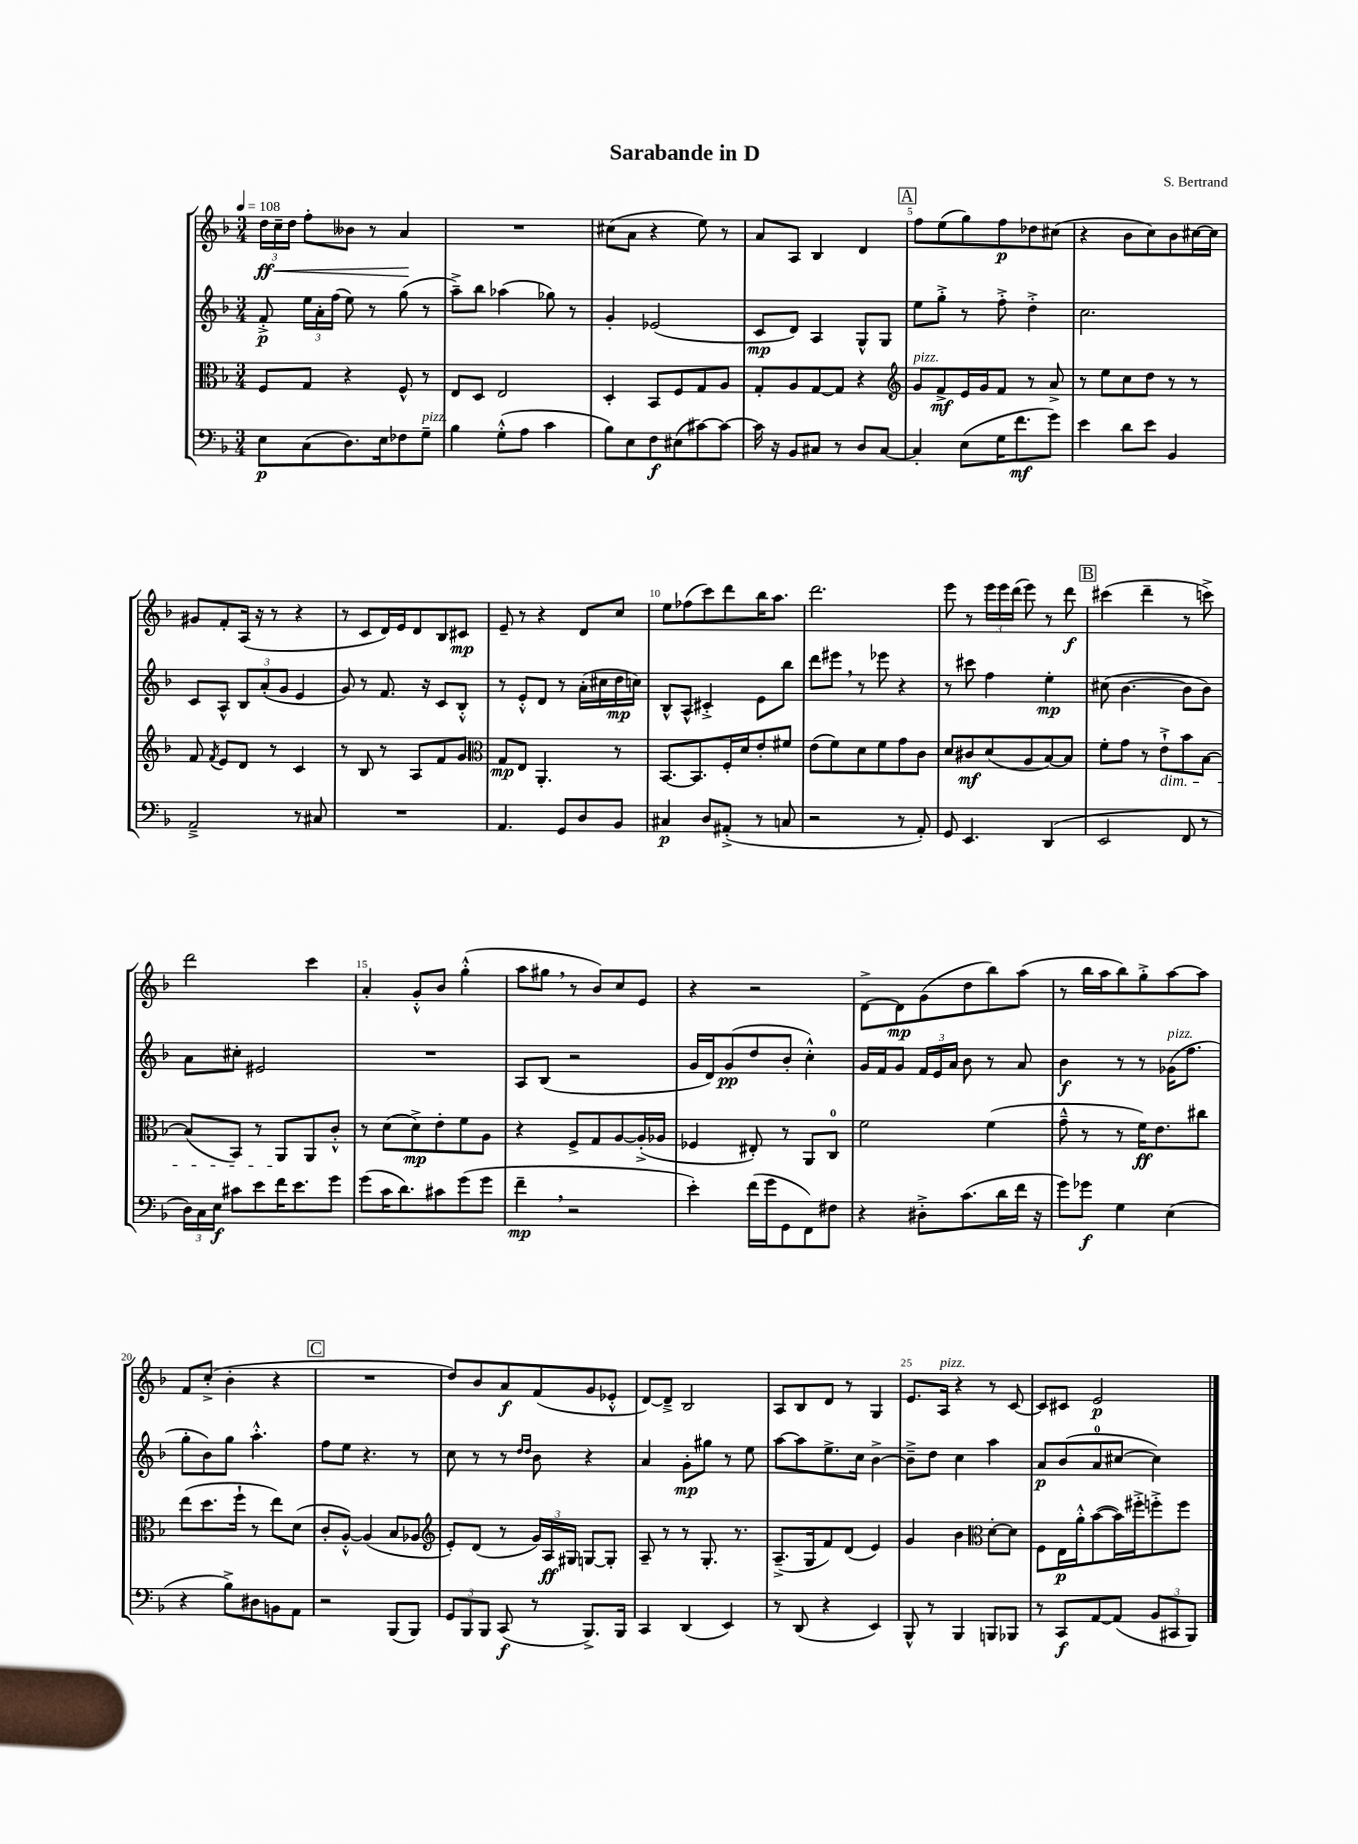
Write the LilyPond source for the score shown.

\header { title = "Sarabande in D" composer = "S. Bertrand" }
<<
\new StaffGroup <<
\new Staff = "s0" {
    \clef treble \key f \major \numericTimeSignature \time 3/4 \tempo 4 = 108
    \autoBeamOff \tuplet 3/2 { d''16[\ff c''16--\< d''16] } f''8[-. beses'8] r8 a'4\! |
    R2. |
    cis''8[( a'8] r4 e''8) r8 |
    a'8[ a8] bes4 d'4 |
    \mark \markup { \box "A" } f''8[ e''8( g''8) f''8\p des''8 cis''8]( |
    r4 bes'8[ c''8) bes'8 cis''16~ cis''16] |
    gis'8[ f'8-. a16]( r16 r8 r4 |
    r8 c'8[ d'16) e'16 d'8 bes8 cis'8]\mp |
    e'8-- r8 r4 d'8[ c''8] |
    e''8[ fes''8( c'''8) d'''8 bes''16 a''8.] |
    d'''2. |
    e'''8 r8 \tuplet 3/2 { e'''16[ e'''16 d'''16]( } e'''8) r8 d'''8\f |
    \mark \markup { \box "B" } cis'''4( d'''4-- r8 c'''8->) |
    d'''2 c'''4 |
    a'4-. g'8[-.-^ bes'8] g''4-.-^( |
    a''8[ gis''8] \breathe r8 bes'8[) c''8 e'8] |
    r4 r2 |
    d'8[~-> d'8\mp g'8( d''8 bes''8) a''8]( |
    r8 bes''16[ a''16 bes''8) g''8-.-> a''8~ a''8] |
    f'8[ c''8]-.->( bes'4-. r4 |
    \mark \markup { \box "C" } R2. |
    d''8[) bes'8 a'8\f f'8( g'8 ees'8]-.-^ |
    d'8[~) d'8]---> bes2 |
    a8[ bes8 d'8] r8 g4 |
    e'8.[ a16]^\markup { \italic "pizz." } r4 r8 c'8~ |
    c'8[ cis'8] e'2\p \bar "|." |
}
\new Staff = "s1" {
    \clef treble \key f \major \numericTimeSignature \time 3/4
    \autoBeamOff f'8-.->\p \tuplet 3/2 { e''16[ a'16-. f''16]( } e''8) r8 g''8( r8 |
    a''8[--->) bes''8] aes''4( ges''8) r8 |
    g'4-. ees'2( |
    c'8[\mp d'8]) a4 g8[-^ g8] |
    \mark \markup { \box "A" } e''8[ g''8]-.-> r8 f''8-.-> d''4-.-> |
    c''2. |
    c'8[ a8]-^ \tuplet 3/2 { bes8[ a'8-.( g'8] } e'4 |
    g'8) r8 f'8. r16 c'8[ bes8]-.-^ |
    r8 e'8[-.-^ d'8] r8 a'16[-.( cis''16 d''16\mp c''16]) |
    bes8[-^ a8]-^ cis'4-.-> e'8[ bes''8] |
    d'''8[ eis'''8] \breathe r8 ees'''8 r4 |
    r8 cis'''8 f''4 e''4-.\mp |
    \mark \markup { \box "B" } cis''8( bes'4.~ bes'8[ bes'8]) |
    a'8[ cis''8]-. eis'2 |
    R2. |
    a8[ bes8]( r2 |
    g'16[ d'16) g'8\pp( d''8 bes'8]-. c''4-.-^) |
    g'16[ f'16 g'8] \tuplet 3/2 { f'16[ e'16 a'16] } bes'8 r8 a'8 |
    bes'4\f r8 r8 ges'16[^\markup { \italic "pizz." }( f''8.] |
    g''8[-. bes'8) g''8] a''4.-.-^ |
    \mark \markup { \box "C" } f''8[ e''8] r4. r8 |
    c''8 r8 r8 \grace { d''16[ d''16] } bes'8 r4 |
    a'4 g'8[-.\mp gis''8] r8 e''8 |
    a''8[~ a''8 e''8.-> c''16] bes'4~-> |
    bes'8[---> d''8] c''4 a''4 |
    a'8[\p bes'8( a'8-0 cis''8]~ cis''4) \bar "|." |
}
\new Staff = "s2" {
    \clef alto \key f \major \numericTimeSignature \time 3/4
    \autoBeamOff f8[ g8] r4 f8-^ r8 |
    e8[ d8] e2 |
    d4-. bes,8[ f8 g8 a8] |
    g8[-. a8 g8~ g8] r4 |
    \mark \markup { \box "A" } \clef treble g'8[^\markup { \italic "pizz." } f'8->\mf e'16 g'16 f'8] r8 a'8-> |
    r8 e''8[ c''8 d''8] r8 r8 |
    f'8 \acciaccatura { f'8 } e'8[ d'8] r8 c'4 |
    r8 bes8 r8 a8[ f'8 g'8] |
    \clef alto g8[\mp e8] a,4.-. r8 |
    bes,8.[~ bes,8. f16-. d'16 e'8-. fis'8] |
    e'8[( f'8) d'8 f'8 g'8 c'8] |
    d'8[ cis'8\mf d'8( a8 bes8~) bes8] |
    \mark \markup { \box "B" } f'8[-. g'8] r8 e'8[-!->\dim bes'8 bes8]~ |
    bes8[( bes,8]) r8 a,8[\! a,8 c'8]-.-^ |
    r8 d'8[( d'8->\mp) e'8-. f'8 a8] |
    r4 f8[-> g8 a8~ a16-.->( aes16] |
    fes4 eis8-.) r8 a,8[ c8]-0 |
    f'2 f'4( |
    g'8---^ r8 r8 f'16[\ff) e'8. cis''8] |
    e''8[( d''8. f''16]-! r8 e''8[) d'8]( |
    \mark \markup { \box "C" } c'8[-. a8]~-.-^) a4( bes8[ aes8] |
    \clef treble e'8[-.) d'8]( r8 \tuplet 3/2 { g'16[) a16\ff gis16] } g8[~ g8]-. |
    a8-- r8 r8 g8.-. r8. |
    a8.[--->( g16 f'8) d'8]( e'4) |
    g'4 bes'4 \clef alto d'8[~-. d'8] |
    f8[ e16\p a'16-.-^ bes'8~( bes'16) fis''16-.-> f''8-.-> f''8] \bar "|." |
}
\new Staff = "s3" {
    \clef bass \key f \major \numericTimeSignature \time 3/4
    \autoBeamOff e8[\p c8( d8.) e16 fes8 g8]--^\markup { \italic "pizz." } |
    bes4 g8[-.-^( a8] c'4 |
    bes8[) e8 f8\f eis8( cis'8~) cis'8]~ |
    cis'16 r16 bes,8[ cis8] r8 d8[ cis8]~ |
    \mark \markup { \box "A" } cis4-. e8[( g16 f'8.\mf g'8]) |
    e'4 d'8[ e'8] bes,4 |
    a,2---> r8 cis8 |
    R2. |
    a,4. g,8[ d8 bes,8] |
    cis4\p d8[ ais,8]-.->( r8 c8 |
    r2 r8 a,8-.) |
    g,8 e,4. d,4( |
    \mark \markup { \box "B" } e,2 f,8 r8 |
    \tuplet 3/2 { d16[) c16 e16]\f } cis'8[ e'8 f'16 e'8. g'8] |
    g'8[( c'16 d'8.) cis'8 g'8( g'8] |
    f'4--\mp \breathe r2 |
    e'4-.) f'16[( g'16 g,8 f,8) fis8] |
    r4 dis8[-.-> c'8.( d'16 f'16] r16 |
    g'8[) ges'8]\f g4 e4( |
    r4 bes8[->) dis8 b,8 a,8] |
    \mark \markup { \box "C" } r2 bes,,8[( bes,,8]) |
    \tuplet 3/2 { g,8[ bes,,8 bes,,8] } c,8\f( r8 bes,,8.[->) bes,,16] |
    c,4 d,4( e,4) |
    r8 d,8( r4 e,4) |
    bes,,8-^ r8 bes,,4 b,,8[ bes,,8] |
    r8 c,8[\f a,8~ a,8]( \tuplet 3/2 { bes,8[ cis,8 bes,,8]) } \bar "|." |
}
>>
>>
\layout { \context { \Score \override BarNumber.break-visibility = ##(#f #t #t) barNumberVisibility = #(every-nth-bar-number-visible 5) } }
